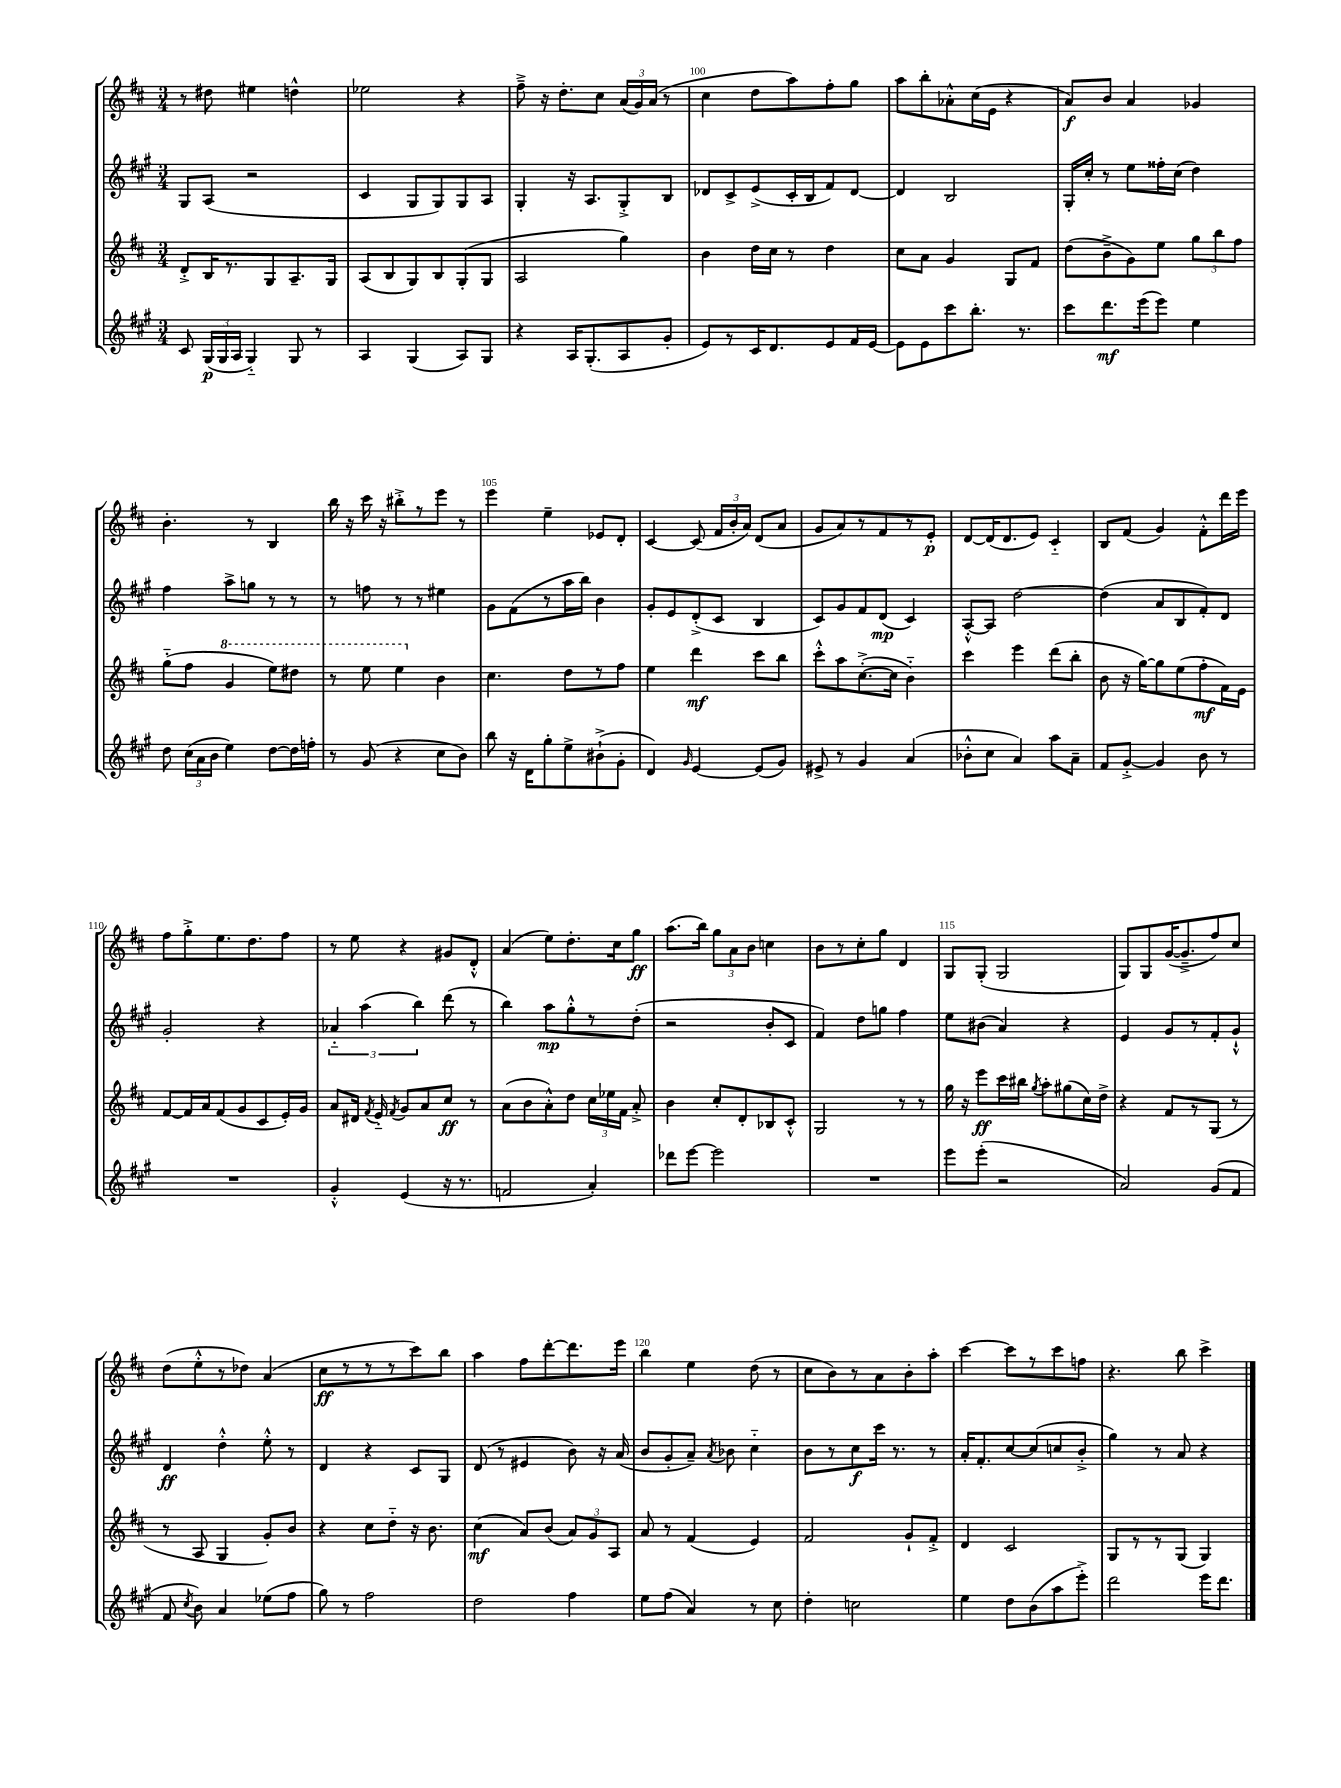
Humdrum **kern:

**kern	**kern	**kern	**kern
*staff4	*staff3	*staff2	*staff1
*clefG2	*clefG2	*clefG2	*clefG2
*k[f#c#g#]	*k[f#c#]	*k[f#c#g#]	*k[f#c#]
*M3/4	*M3/4	*M3/4	*M3/4
8c#	8d'^	8G#	8r
(24G#	16B	(8A	8dd#
24G#	.	.	.
.	8.r	.	.
24A	.	.	.
4G#'~)	.	2r	4ee#
.	8G	.	.
8G#	8.A~	.	4dd^^
8r	.	.	.
.	16G	.	.
=	=	=	=
4A	(8A	4c#	2ee-
.	8B	.	.
(4G#	8G)	8G#	.
.	8B	8G#)	.
8A)	(8G'	8G#	4r
8G#	8G	8A	.
=	=	=	=
4r	2A	4G#'	8ff#~^
.	.	.	16r
.	.	.	8.dd'
16A	.	16r	.
(8.G#'	.	8.A	.
.	.	.	8cc#
8A	4gg)	8G#'^	(24a
.	.	.	24g)
.	.	.	(24a
8g#'	.	8B	8r
=	=	=	=
8e)	4b	8d-	4cc#
8r	.	8c#^	.
16c#	16dd	(8e^	8dd
8.d	16cc#	.	.
.	8r	16c#'	8aa)
.	.	16B	.
8e	4dd	8f#)	8ff#'
16f#	.	[8d-	8gg
[16e	.	.	.
=	=	=	=
8e]	8cc#	4d-]	8aa
8e	8a	.	8bb'
8ccc#	4g	2B	8a-'^^
8.bb'	.	.	(16cc#
.	.	.	16e
.	8G	.	4r
8.r	.	.	.
.	8f#	.	.
=	=	=	=
8ccc#	(8dd	16G#'	8a)
.	.	16cc#'	.
8.ddd	8b~^	8r	8b
.	8g)	8ee	4a
(16eee	.	.	.
8eee)	8ee	16ff##'	.
.	.	(16cc#	.
4ee	12gg	4dd)	4g-
.	12bb	.	.
.	12ff#	.	.
=	=	=	=
8dd	(8gg'~	4ff#	4.b'
(24cc#	8ff#	.	.
24a	.	.	.
24b	.	.	.
4ee)	4gg	8aa^	.
.	.	8gg	8r
[8dd	8eee)	8r	4B
16dd]	8ddd#	8r	.
16ff'	.	.	.
=	=	=	=
8r	8r	8r	16bb
.	.	.	16r
(8g#	8eee	8ff	16ccc#
.	.	.	16r
4r	4eee	8r	8bb#'^
.	.	8r	8r
8cc#	4b	4ee#	8eee
8b)	.	.	8r
=	=	=	=
8bb	4.cc#	8g#	4eee
16r	.	(8f#	.
16d	.	.	.
8gg#'	.	8r	4ee~
8ee^	8dd	16aa	.
.	.	16bb)	.
(8b#`^	8r	4b	8e-
8g#'	8ff#	.	8d'
=	=	=	=
4d)	4ee	8g#'	[4c#
.	.	8e	.
16qqg#	.	.	.
[4e	4ddd	(8d'^	(8c#]
.	.	8c#	24f#
.	.	.	24b'
.	.	.	24a)
(8e]	8ccc#	4B	(8d
8g#)	8bb	.	8a
=	=	=	=
8e#^	8ccc#'^^	8c#)	8g
8r	8aa	8g#	8a)
4g#	([8.cc#'^	8f#	8r
.	.	(8d	8f#
.	16cc#]	.	.
(4a	4b'~)	4c#)	8r
.	.	.	8e'
=	=	=	=
8b-'^^	4ccc#	[8A'^^	[8d
8cc#	.	8A]	(16d]
.	.	.	8.d
4a)	4eee	[2dd	.
.	.	.	8e)
8aa	(8ddd	.	4c#'~
8a~	8bb'	.	.
=	=	=	=
8f#	8b	(4dd]	8B
[8g#'^	16r	.	(8f#
.	[16gg)	.	.
4g#]	8gg]	8a	4g)
.	(8ee	8B	.
8b	8ff#'	8f#')	8f#'^^
8r	16f#)	8d	16ddd
.	16e	.	16eee
=	=	=	=
2.r	[8f#	2g#'	8ff#
.	16f#]	.	8gg'^
.	16a	.	.
.	(8f#	.	8.ee
.	8g	.	.
.	.	.	8.dd
.	8c#	4r	.
.	16e')	.	8ff#
.	16g	.	.
=	=	=	=
4g#'^^	8a	6a-'~	8r
.	16d#	.	8ee
.	.	(6aa	.
.	8qf#	.	.
.	16e'~	.	.
.	8qf#	.	.
(4e	8g	.	4r
.	.	6bb)	.
.	8a	.	.
16r	8cc#	(8ddd	8g#
8.r	.	.	.
.	8r	8r	8d'^^
=	=	=	=
2f	(8a	4bb)	(4a
.	8b	.	.
.	8a'^^)	8aa	8ee)
.	8dd	8gg#'^^	8.dd'
4a')	24cc#	8r	.
.	24ee-	.	.
.	.	.	16cc#
.	24f#	.	.
.	8a'^	(8dd'	8gg
=	=	=	=
8ddd-	4b	2r	(8.aa
[8eee	.	.	.
.	.	.	16bb)
2eee]	8cc#'	.	12gg
.	.	.	12a
.	8d'	.	.
.	.	.	12b
.	8B-	8b'	4cc
.	8c#'^^	8c#	.
=	=	=	=
2.r	2G	4f#)	8b
.	.	.	8r
.	.	8dd	8cc#'
.	.	8gg	8gg
.	8r	4ff#	4d
.	8r	.	.
=	=	=	=
8eee	16gg	8ee	8G
.	16r	.	.
(8eee'	8eee	(8b#	(8G'
2r	16ccc#	4a)	2G
.	16bb#	.	.
.	8qgg	.	.
.	8aa'	.	.
.	(8gg#	4r	.
.	16cc#)	.	.
.	16dd^	.	.
=	=	=	=
2a)	4r	4e	8G)
.	.	.	8G
.	8f#	8g#	([16g
.	.	.	8.g~^]
.	8r	8r	.
(8g#	(8G	8f#'	8ff#)
8f#	8r	8g#`^^	8cc#
=	=	=	=
8f#	8r	4d	(8dd
8qcc#	.	.	.
8b)	8A	.	8ee'^^
4a	4G	4dd'^^	8r
.	.	.	8dd-)
(8ee-	8g')	8ee'^^	(4a
8ff#	8b	8r	.
=	=	=	=
8gg#)	4r	4d	8cc#
8r	.	.	8r
2ff#	8cc#	4r	8r
.	8dd'~	.	8r
.	16r	8c#	8ccc#)
.	8.b	.	.
.	.	8G#	8bb
=	=	=	=
2dd	(4cc#	(8d	4aa
.	.	8r	.
.	8a)	4e#	8ff#
.	(8b	.	[8ddd'
4ff#	12a)	8b)	8.ddd]
.	12g	.	.
.	.	16r	.
.	12A	.	.
.	.	(16a	16eee
=	=	=	=
8ee	8a	8b	4bb
(8ff#	8r	8g#'	.
4a)	(4f#	8a~)	4ee
.	.	8qa	.
.	.	8b-	.
8r	4e)	4cc#'~	(8dd
8cc#	.	.	8r
=	=	=	=
4dd'	2f#	8b	8cc#
.	.	8r	8b)
2cc	.	8cc#	8r
.	.	16ccc#	8a
.	.	8.r	.
.	8g`	.	8b'
.	8f#'^	8r	8aa'
=	=	=	=
4ee	4d	16a'	[4ccc#
.	.	8.f#'	.
8dd	2c#	[8cc#	8ccc#]
(8b	.	(8cc#]	8r
8aa	.	8cc	8ccc#
8eee'^)	.	8b'^	8ff
=	=	=	=
2ddd	8G	4gg#)	4.r
.	8r	.	.
.	8r	8r	.
.	(8G	8a	8bb
16eee	4G)	4r	4ccc#^
8.ddd	.	.	.
==	==	==	==
*-	*-	*-	*-
